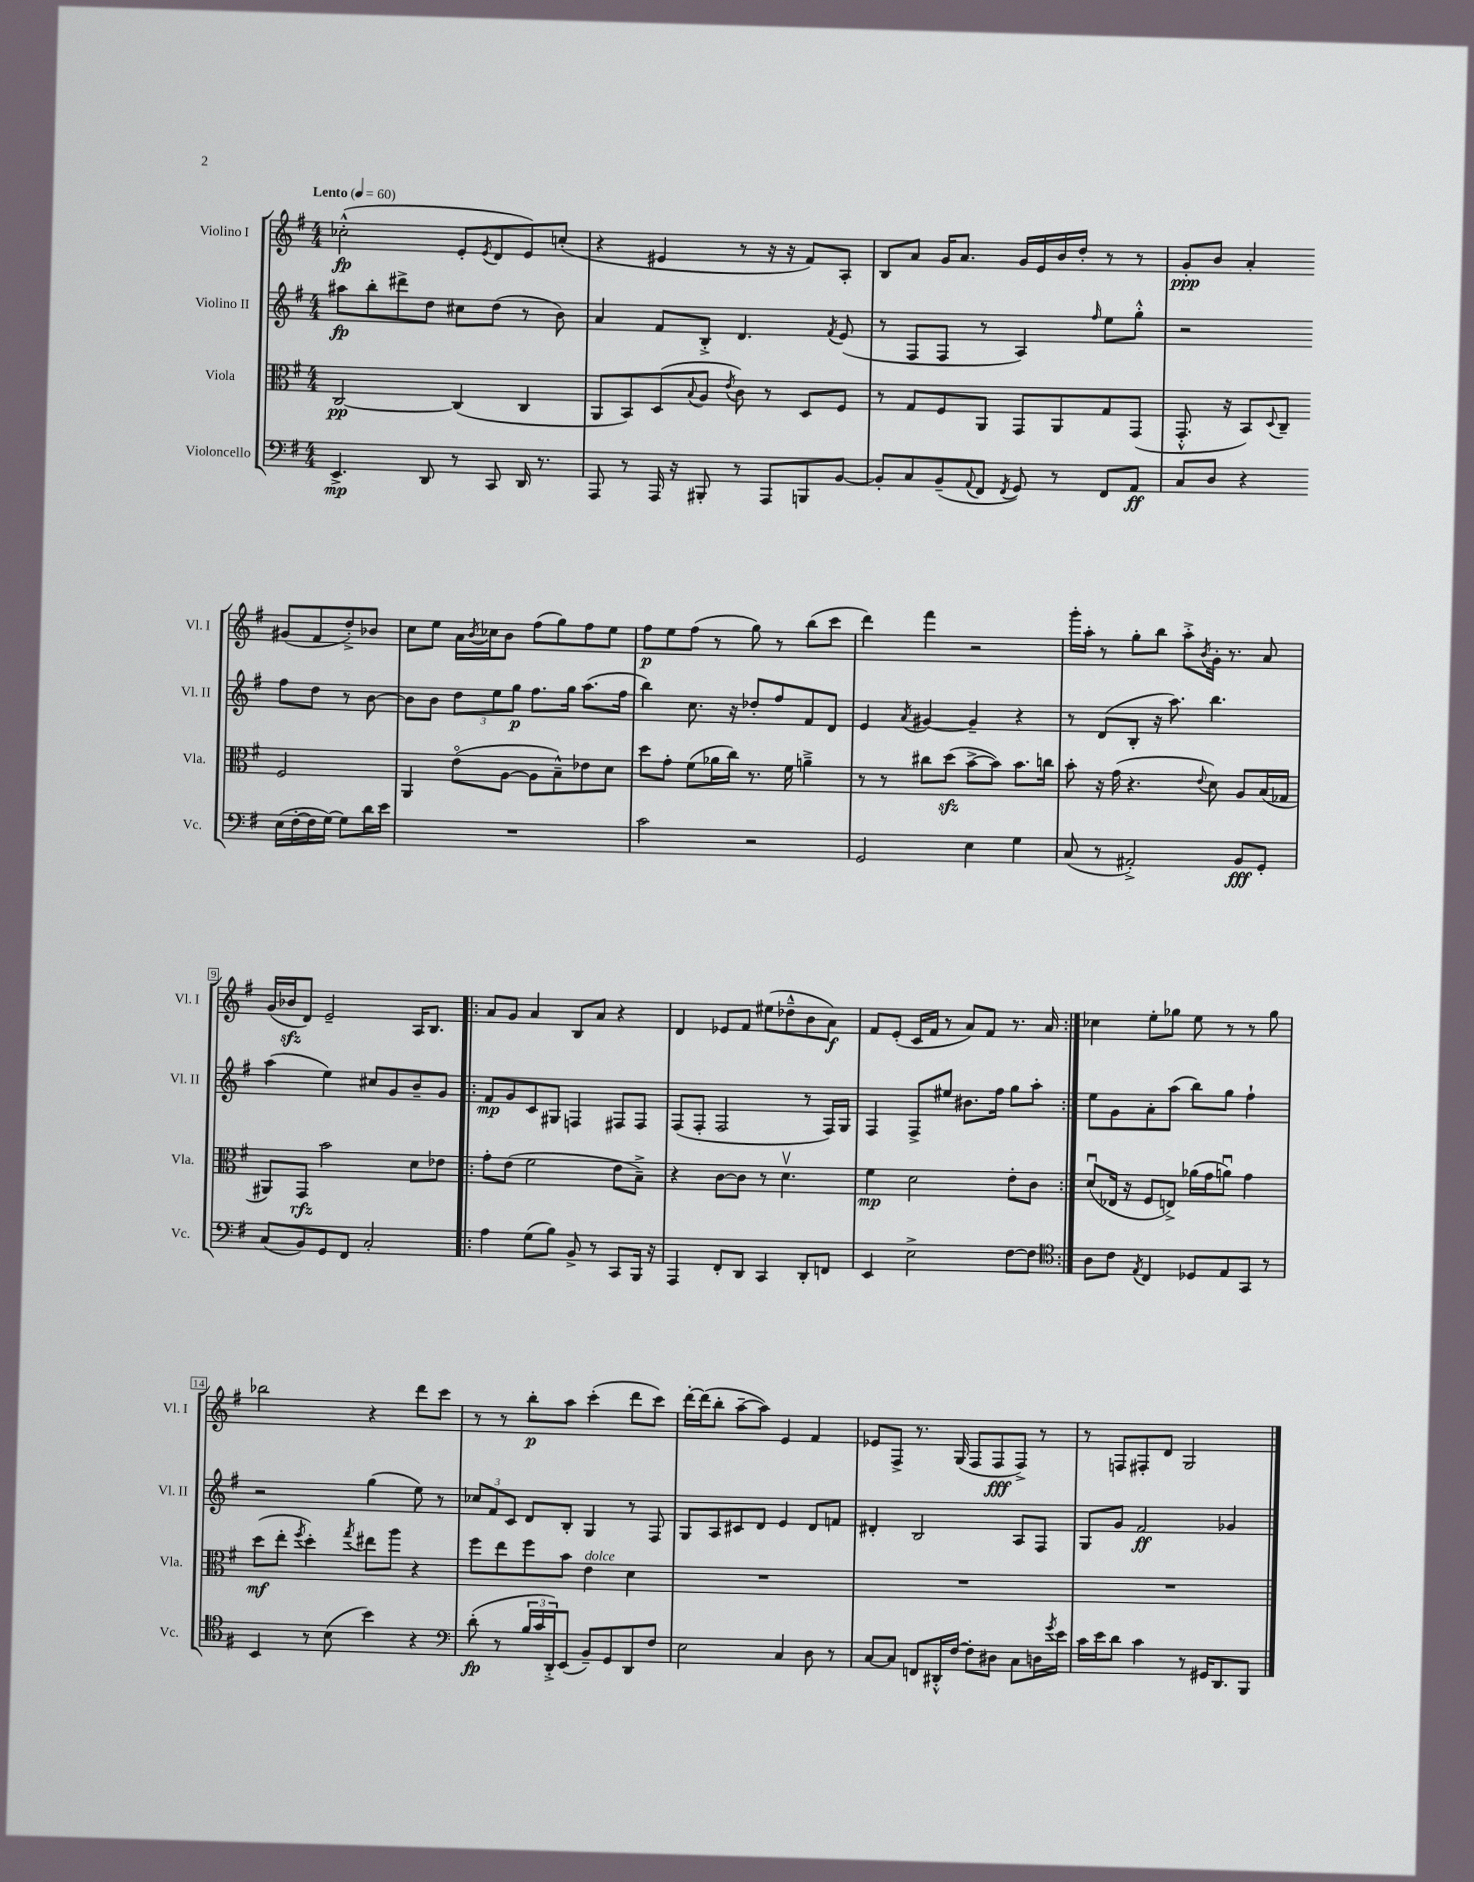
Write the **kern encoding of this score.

**kern	**kern	**kern	**kern
*staff4	*staff3	*staff2	*staff1
*clefF4	*clefC3	*clefG2	*clefG2
*k[f#]	*k[f#]	*k[f#]	*k[f#]
*M4/4	*M4/4	*M4/4	*M4/4
*MM60	*MM60	*MM60	*MM60
4.EE^	[2C	8aa#	(2cc-'^^
.	.	8bb'	.
.	.	8ddd#^	.
8DD	.	8dd	.
8r	(4C]	8cc#	8e'
.	.	.	8qe
8CC	.	(8dd	8d
16DD	4C	8r	8e)
8.r	.	.	.
.	.	8b)	(8cc'
=	=	=	=
8AAA	8AA	4a	4r
8r	8BB)	.	.
16AAA	(8D	8f#	4e#
16r	.	.	.
.	8qqB	.	.
8BBB#'	8A	8B'^	.
.	8qe	.	.
8r	8c)	4.d	8r
8AAA	8r	.	16r
.	.	.	16r
8BBB	8D	.	8f#)
.	.	8qf#	.
[8BB	8F#	(8e	8A'
=	=	=	=
8BB']	8r	8r	8B
8C	8G	8F#	8a
(8BB~	8F#	8F#	16g
.	.	.	8.a
8qqAA	.	.	.
8FF#	8AA	8r	.
8qFF#	.	.	.
8GG)	8GG	4A)	16g
.	.	.	16e
8r	8AA	.	16b
.	.	.	16dd'
.	.	16qqff#	.
8FF#	8G	8ee	8r
8AA	(8GG	8gg'^^	8r
=	=	=	=
8C	8.GG'^^	2r	8g'
8D	.	.	8b
.	16r	.	.
4r	8BB)	.	4a'
.	8qqD	.	.
.	8C~	.	.
(16E	2F#	8ff#	(8g#
[16F#'	.	.	.
16F#]	.	8dd	8f#
[16G)	.	.	.
8G]	.	8r	8dd'^)
16d	.	[8b	8b-
16e	.	.	.
=	=	=	=
1r	4AA	8b]	8cc
.	.	8b	8ee
.	(8eo	12dd	16a
.	.	.	8qb
.	.	.	16cc-
.	.	12ee	.
.	[8A	.	8b
.	.	12gg	.
.	8A]	8.ff#	(8ff#
.	8B~^^)	.	8gg)
.	.	16gg	.
.	8e-	(8.aa	8ff#
.	8d	.	8ee
.	.	16ff#	.
=	=	=	=
2c	8dd	4bb)	8ff#
.	8g'	.	8ee
.	(8f#	8.cc	(8ff#
.	16a-	.	8r
.	16cc)	16r	.
2r	8.r	8dd-'	8gg)
.	.	8ff#	8r
.	16f#	.	.
.	4a~^	8f#	(8bb
.	.	8d	8ccc
=	=	=	=
2GG	8r	4e	4ddd)
.	8r	.	.
.	.	8qa	.
.	8cc#	[4g#	4fff#
.	(8dd	.	.
4E	[8b^	4g#~]	2r
.	8b])	.	.
4G	8.b	4r	.
.	16cc	.	.
=	=	=	=
(8C	8b'	8r	16ggg'
.	.	.	16aa'
8r	16r	(8d	8r
.	(16g	.	.
2AA#'^)	4.r	8B'	8gg'
.	.	16r	8bb
.	.	8.aa)	.
.	.	.	8aa'^
.	8qqe	.	8qb
.	8d)	4.bb	16g'
.	.	.	8.r
8BB	8A	.	.
8GG'	(16B	.	8a
.	16G-	.	.
=	=	=	=
(8C	8AA#)	(4aa	(16g
.	.	.	16b-
8BB)	8GG	.	8d)
8GG	2b	4ee)	2e~
8FF#	.	.	.
2C'	.	8cc#	.
.	.	8g	.
.	8d	8b~	16A
.	.	.	8.B
.	8e-	8g	.
=!|:	=!|:	=!|:	=!|:
4A	8g'	8f#	8a
.	(8e	8g	8g
(8G	2f#	8c	4a
8B)	.	8G#	.
8BB^	.	4F	8B
8r	.	.	8a
8CC	8e	8F#	4r
16BBB	8B~^)	8F#	.
16r	.	.	.
=	=	=	=
4AAA	4r	(8F#	4d
.	.	8F#'	.
8FF#'	[8c	2F#	8e-
8DD	8c]	.	8f#
4CC	8r	.	(8ee#
.	4.dv	.	8dd-~^^
8DD'	.	8r	8b
8FF	.	16F#)	8a)
.	.	16G	.
=	=	=	=
4EE	4f#	4F#	8f#
.	.	.	(8e'
2E^	2d	8F#^	16c
.	.	.	16f#
.	.	8ee#	8r
.	.	8.b#	8a)
.	.	.	8f#
.	.	16ff#	.
[8F#	8e'	8gg	8.r
8F#]	8c	8aa'	.
.	.	.	16a
=:|!	=:|!	=:|!	=:|!
*clefC4	*	*	*
8A	(8du	8ee	4cc-
8c	16E-	8g	.
.	16r	.	.
8qE	.	.	.
4C	8F#	8a'	8ee'
.	8E^)	(8aa	8gg-
8D-	(16a-	8bb)	8ee
.	16g	.	.
8E	8au)	8gg	8r
8GG	4g	4ff#`	8r
8r	.	.	8gg-
=	=	=	=
4BB	(8dd	2r	2bb-
.	8ee'	.	.
.	8qff#	.	.
8r	4dd')	.	.
(8B	.	.	.
.	8qgg	.	.
4b)	8ee#	(4gg	4r
.	8aa	.	.
4r	4r	8ee)	8ddd
.	.	8r	8ccc
=	=	=	=
*clefF4	*	*	*
(8d'	8ff#	12cc-	8r
.	.	12f#	.
8r	8ee	.	8r
.	.	12c	.
24B	8ff#	8d	8bb'
24c	.	.	.
24DD'^)	.	.	.
(8EE	8b	8B'	8aa
8BB~)	4e	4G	(4ccc'
8GG	.	.	.
8DD	4d	8r	8ddd
8F#	.	8F#	8ccc)
=	=	=	=
2E	1r	8G	[16ddd'
.	.	.	(16ddd]
.	.	8A	8bb'
.	.	8c#	[8aa~
.	.	8d	8aa])
4C	.	4e	4e
8D	.	8d	4f#
8r	.	8f	.
=	=	=	=
[8C	1r	4d#'	8e-
8C]	.	.	8F#^
8FF	.	2B	8.r
16DD#'^^	.	.	.
[16F#	.	.	(16G
8F#']	.	.	8F#
8D#	.	.	8F#
8C	.	8A	8F#^)
16D	.	8F#	8r
8qg	.	.	.
16e	.	.	.
=	=	=	=
16c	1r	8G	8r
16e	.	.	.
8d	.	8g	8F
4c	.	2f#	8F#'
.	.	.	8d
8r	.	.	2G
16GG#	.	.	.
8.DD	.	.	.
.	.	4g-	.
8BBB	.	.	.
==	==	==	==
*-	*-	*-	*-
